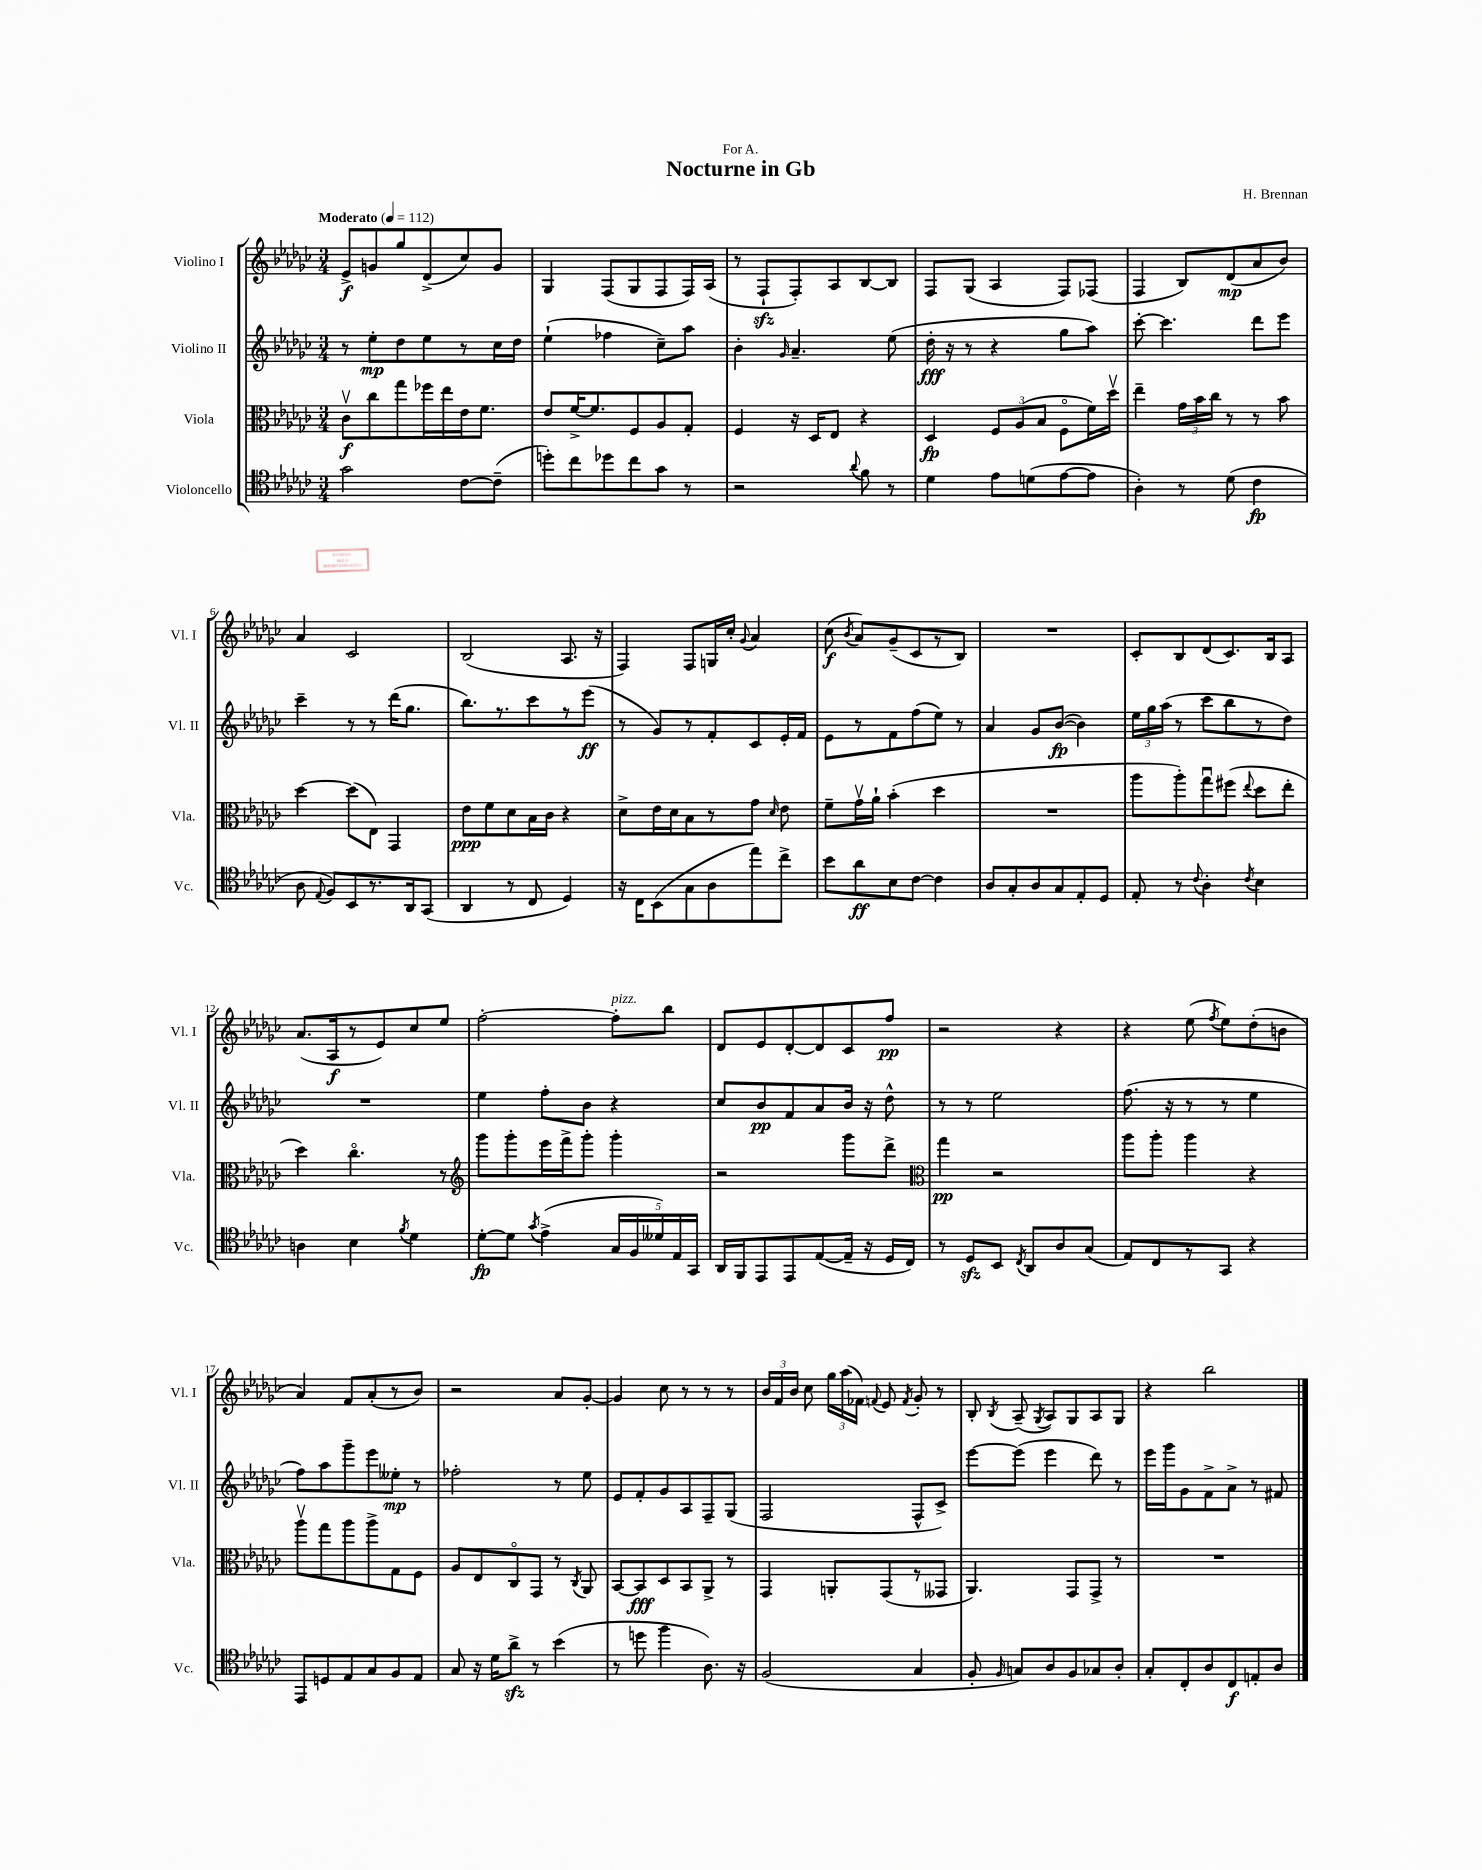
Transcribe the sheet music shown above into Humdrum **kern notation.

**kern	**dynam	**kern	**dynam	**kern	**dynam	**kern	**dynam
*part4	*part4	*part3	*part3	*part2	*part2	*part1	*part1
*staff4	*staff4	*staff3	*staff3	*staff2	*staff2	*staff1	*staff1
*I"Violoncello	*	*I"Viola	*	*I"Violino II	*	*I"Violino I	*
*I'Vc.	*	*I'Vla.	*	*I'Vl. II	*	*I'Vl. I	*
*clefC4	*	*clefC3	*	*clefG2	*	*clefG2	*
*k[b-e-a-d-g-c-]	*	*k[b-e-a-d-g-c-]	*	*k[b-e-a-d-g-c-]	*	*k[b-e-a-d-g-c-]	*
*M3/4	*	*M3/4	*	*M3/4	*	*M3/4	*
*MM112	*	*MM112	*	*MM112	*	*MM112	*
=1	=1	=1	=1	=1	=1	=1	=1
!	!	!	!	!	!	!LO:TX:a:B:t=Moderato	!
2g-\	.	8c-v\L	f	8r	.	8e-^/L	f
.	.	8cc-\	.	8ee-'\L	mp	8gn/	.
.	.	8gg-\	.	8dd-\	.	8gg-/	.
.	.	16ff-X\L	.	8ee-\	.	(8d-^/	.
.	.	16ee-\	.	.	.	.	.
[8c-\L	.	16e-\J	.	8r	.	8cc-/)	.
.	.	8.f\J	.	.	.	.	.
(8c-~\J]	.	.	.	16cc-\L	.	8g/J	.
.	.	.	.	16dd-\JJ	.	.	.
=2	=2	=2	=2	=2	=2	=2	=2
8ddn'\L)	.	8e-/L	.	(4ee-`\	.	4G-/	.
8cc-\	.	[16f^/K	.	.	.	.	.
.	.	8.f/]	.	.	.	.	.
8dd-X\	.	.	.	4ff-X\	.	(8F/L	.
8cc-\	.	8F/	.	.	.	8G-/	.
8g-\J	.	8A-/	.	8cc-~\L)	.	8F/	.
8r	.	8G-'/J	.	8aa-\J	.	16F/L)	.
.	.	.	.	.	.	(16A-/JJ	.
=3	=3	=3	=3	=3	=3	=3	=3
2r	.	4F/	.	4b-'\	.	8r	.
.	.	.	.	.	.	8Fzz`/L	.
.	.	.	.	16qqg-/	.	.	.
.	.	16r	.	4.a-~/	.	8F'/)	.
.	.	16D-/KL	.	.	.	.	.
.	.	8E-/J	.	.	.	8A-/	.
8qqa-/	.	.	.	.	.	.	.
8f\	.	4r	.	.	.	[8B-/	.
8r	.	.	.	(8ee-\	.	8B-/J]	.
=4	=4	=4	=4	=4	=4	=4	=4
4d-\	.	4D-/	fp	16dd-'\	fff	8F/L	.
.	.	.	.	16r	.	.	.
.	.	.	.	8r	.	(8G-/J	.
8e-\L	.	12F/L	.	4r	.	4A-/	.
.	.	(12A-/	.	.	.	.	.
(8dn\	.	.	.	.	.	.	.
.	.	12B-/J	.	.	.	.	.
[8e-\	.	8F\L	.	8gg-\L	.	8F/L)	.
8e-\J]	.	16f\L)	.	8aa-\J)	.	(8F-X/J	.
.	.	16dd-v\JJ	.	.	.	.	.
=5	=5	=5	=5	=5	=5	=5	=5
4A-'\)	.	4ee-~\	.	[8ccc-'\	.	4F/	.
.	.	.	.	4.ccc-\]	.	.	.
8r	.	24g-\LL	.	.	.	8B-/L)	.
.	.	24b-\	.	.	.	.	.
.	.	24cc-\JJ	.	.	.	.	.
(8d-\	.	8r	.	.	.	(8d-/	mp
4c-\	fp	8r	.	8ddd-\L	.	8a-/	.
.	.	8b-\	.	8eee-\J	.	8b-/J)	.
!!LO:LB:g=z
=6	=6	=6	=6	=6	=6	=6	=6
8A-\	.	[4dd-\	.	4ccc-~\	.	4a-/	.
8qqE-/	.	.	.	.	.	.	.
8F/L)	.	.	.	.	.	.	.
8BB-/	.	(8dd-\L]	.	8r	.	2c-/	.
8.r	.	8E-\J)	.	8r	.	.	.
.	.	4GG-/	.	(16ddd-\KL	.	.	.
16AA-/k	.	.	.	8.gg-\J	.	.	.
(8GG-/J	.	.	.	.	.	.	.
=7	=7	=7	=7	=7	=7	=7	=7
4AA-/	.	8e-\L	ppp	8.bb-\L)	.	(2B-/	.
.	.	8f\	.	.	.	.	.
.	.	.	.	8.r	.	.	.
8r	.	8d-\	.	.	.	.	.
8C-/	.	16B-\L	.	8ccc-\	.	.	.
.	.	16c-\JJ	.	.	.	.	.
4D-/)	.	4r	.	8r	.	8.A-/	.
.	.	.	.	(8eee-\J	ff	.	.
.	.	.	.	.	.	16r	.
=8	=8	=8	=8	=8	=8	=8	=8
16r	.	8d-^\L	.	8r	.	4F/)	.
16C-\KL	.	.	.	.	.	.	.
(8BB-\	.	16e-\L	.	8g-/L)	.	.	.
.	.	16d-\J	.	.	.	.	.
8G-\	.	8B-\	.	8r	.	8F/L	.
8A-\	.	8r	.	8f'/	.	16Gn/L	.
.	.	.	.	.	.	16cc-'/JJ	.
.	.	.	.	.	.	8qqg-/	.
8ee-\)	.	8g-\J	.	8c-/	.	4a-/	.
.	.	16qqd-/	.	.	.	.	.
8cc-^\J	.	8e-\	.	16e-'/L	.	.	.
.	.	.	.	16f/JJ	.	.	.
=9	=9	=9	=9	=9	=9	=9	=9
8b-\L	.	8f~\L	.	8e-\L	.	(8cc-\	f
.	.	.	.	.	.	8qb-/	.
8a-\	ff	16g-v\L	.	8r	.	8a-/L)	.
.	.	16a-`\JJ	.	.	.	.	.
8B-\	.	(4b-'\	.	8f\	.	(8g-~/	.
[8c-\J	.	.	.	(8ff\	.	8c-/	.
4c-\]	.	4dd-\	.	8ee-\J)	.	8r	.
.	.	.	.	8r	.	8B-/J)	.
=10	=10	=10	=10	=10	=10	=10	=10
8A-/L	.	2.r	.	4a-/	.	2.r	.
8G-'/	.	.	.	.	.	.	.
8A-/	.	.	.	8g-/L	.	.	.
8G-/	.	.	.	([8b-/J	fp	.	.
8E-'/	.	.	.	4b-\])	.	.	.
8D-/J	.	.	.	.	.	.	.
=11	=11	=11	=11	=11	=11	=11	=11
8E-'/	.	8aa-\L	.	24ee-\LL	.	8c-'/L	.
.	.	.	.	24gg-\	.	.	.
.	.	.	.	(24aa-\JJ	.	.	.
8r	.	8aa-'\)	.	8r	.	8B-/	.
8qqc-/	.	.	.	.	.	.	.
4A-'\	.	8gg-u\	.	8ccc-\L	.	(8d-/	.
.	.	(8ff#X\J	.	8bb-\	.	8.c-/)	.
8qc-/	.	8qqee-/	.	.	.	.	.
4B-\	.	8dd-\L	.	8r	.	.	.
.	.	.	.	.	.	16B-/k	.
.	.	8ee-'\J	.	8dd-\J)	.	8A-/J	.
!!LO:LB:g=z
=12	=12	=12	=12	=12	=12	=12	=12
4An\	.	4dd-\)	.	2.r	.	(8.a-/L	.
.	.	.	.	.	.	16A-/k	f
4B-\	.	4.cc-\	.	.	.	8r	.
.	.	.	.	.	.	8e-/)	.
8qf/	.	.	.	.	.	.	.
4d-\	.	.	.	.	.	8cc-/	.
.	.	8r	.	.	.	8ee-/J	.
=13	=13	=13	=13	=13	=13	=13	=13
*	*	*clefG2	*	*	*	*	*
[8d-'\L	fp	8ggg-\L	.	4ee-\	.	[2ff'\	.
8d-\J]	.	8ggg-'\	.	.	.	.	.
8qg-/	.	.	.	.	.	.	.
(4e-^\	.	16eee-\L	.	8ff'\L	.	.	.
.	.	16fff^\J	.	.	.	.	.
.	.	8ggg-'\J	.	8b-\J	.	.	.
!	!	!	!	!	!	!LO:TX:a:i:t=pizz.	!
20G-/LL	.	4ggg-'\	.	4r	.	8ff'\L]	.
20F/	.	.	.	.	.	.	.
20d--X/)	.	.	.	.	.	.	.
.	.	.	.	.	.	8bb-\J	.
20E-/	.	.	.	.	.	.	.
20GG-/JJ	.	.	.	.	.	.	.
=14	=14	=14	=14	=14	=14	=14	=14
16AA-/LL	.	2r	.	8cc-/L	.	8d-/L	.
16FF/J	.	.	.	.	.	.	.
8EE-/	.	.	.	8b-/	pp	8e-/	.
8EE-/	.	.	.	8f/	.	[8d-'/	.
([8E-/	.	.	.	8a-/	.	8d-/]	.
16E-~/Jk]	.	8ggg-\L	.	16b-/Jk	.	8c-/	.
16r	.	.	.	16r	.	.	.
16D-/LL	.	8ddd-^\J	.	8dd-^^\	.	8ff/J	pp
16C-/JJ)	.	.	.	.	.	.	.
=15	=15	=15	=15	=15	=15	=15	=15
*	*	*clefC3	*	*	*	*	*
8r	.	4gg-\	pp	8r	.	2r	.
8D-zz/L	.	.	.	8r	.	.	.
8BB-/J	.	2r	.	2ee-\	.	.	.
8qC-/	.	.	.	.	.	.	.
8AA-/L	.	.	.	.	.	.	.
8A-/	.	.	.	.	.	4r	.
(8G-/J	.	.	.	.	.	.	.
=16	=16	=16	=16	=16	=16	=16	=16
8E-/L)	.	8aa-\L	.	(8.ff\	.	4r	.
8C-/	.	8aa-'\J	.	.	.	.	.
.	.	.	.	16r	.	.	.
8r	.	4aa-\	.	8r	.	(8ee-\	.
.	.	.	.	.	.	8qff/	.
8GG-/J	.	.	.	8r	.	8ee-\L)	.
4r	.	4r	.	4ee-\	.	(8dd-'\	.
.	.	.	.	.	.	8bn\J	.
!!LO:LB:g=z
=17	=17	=17	=17	=17	=17	=17	=17
8EE-/L	.	8aa-v\L	.	8ff\L)	.	4a-/)	.
8Dn/	.	8gg-\	.	8aa-\	.	.	.
8E-/	.	8aa-\	.	8ggg-~\	.	8f/L	.
8G-/	.	8aa-^\	.	8eee-\	.	(8a-'/	.
8F/	.	8G-\	.	8ee--X'\J	mp	8r	.
8E-/J	.	8F\J	.	8r	.	8b-/J)	.
=18	=18	=18	=18	=18	=18	=18	=18
8G-/	.	8A-/L	.	2ff-X'\	.	2r	.
16r	.	8E-/	.	.	.	.	.
16d-\KL	.	.	.	.	.	.	.
8a-zz^\J	.	8C-/	.	.	.	.	.
8r	.	8GG-/J	.	.	.	.	.
(4b-\	.	8r	.	8r	.	8a-/L	.
.	.	8qC-/	.	.	.	.	.
.	.	8AA-/	.	8ee-\	.	[8g-'/J	.
=19	=19	=19	=19	=19	=19	=19	=19
8r	.	[8BB-/L	.	8e-/L	.	4g-/]	.
8ddn\	.	8BB-/]	fff	8f'/	.	.	.
4ff\	.	8D-/	.	8g-/	.	8cc-\	.
.	.	8BB-/	.	8A-/	.	8r	.
8.A-\)	.	8AA-^/J	.	8F~/	.	8r	.
.	.	8r	.	(8G-/J	.	8r	.
16r	.	.	.	.	.	.	.
=20	=20	=20	=20	=20	=20	=20	=20
(2F/	.	4GG-/	.	2F/	.	24b-/LL	.
.	.	.	.	.	.	24f/	.
.	.	.	.	.	.	24b-/JJ	.
.	.	.	.	.	.	8cc-\	.
.	.	8AAn'/L	.	.	.	24gg-\LL	.
.	.	.	.	.	.	(24aa-\	.
.	.	.	.	.	.	24f-X\JJ)	.
.	.	.	.	.	.	8qqfn/	.
.	.	(8GG-/	.	.	.	8e-/	.
.	.	.	.	.	.	8qf/	.
4G-/	.	8r	.	8F^^/L	.	8g-'/	.
.	.	8GG--X/J	.	8c-^/J)	.	8r	.
=21	=21	=21	=21	=21	=21	=21	=21
8F'/	.	4.AA-/)	.	[8eee-\L	.	8B-'/	.
16qqF/	.	.	.	.	.	8qB-/	.
8Gn/L)	.	.	.	(8eee-\J]	.	(8A-~/	.
.	.	.	.	.	.	8qG-/	.
8A-/	.	.	.	4eee-\	.	8A-/L)	.
8F/	.	8GG-/L	.	.	.	8G-/	.
8G-X/	.	8GG-^/J	.	8ddd-\)	.	8A-/	.
8A-'/J	.	8r	.	8r	.	8G-/J	.
=22	=22	=22	=22	=22	=22	=22	=22
8G-'/L	.	2.r	.	16eee-\LL	.	4r	.
.	.	.	.	16ggg-\J	.	.	.
8C-'/	.	.	.	8g-\	.	.	.
8A-/	.	.	.	8f^\	.	2bb-\	.
8C-/	f	.	.	8a-^\J	.	.	.
8En'/	.	.	.	8r	.	.	.
8A-/J	.	.	.	8f#X/	.	.	.
==	==	==	==	==	==	==	==
*-	*-	*-	*-	*-	*-	*-	*-
